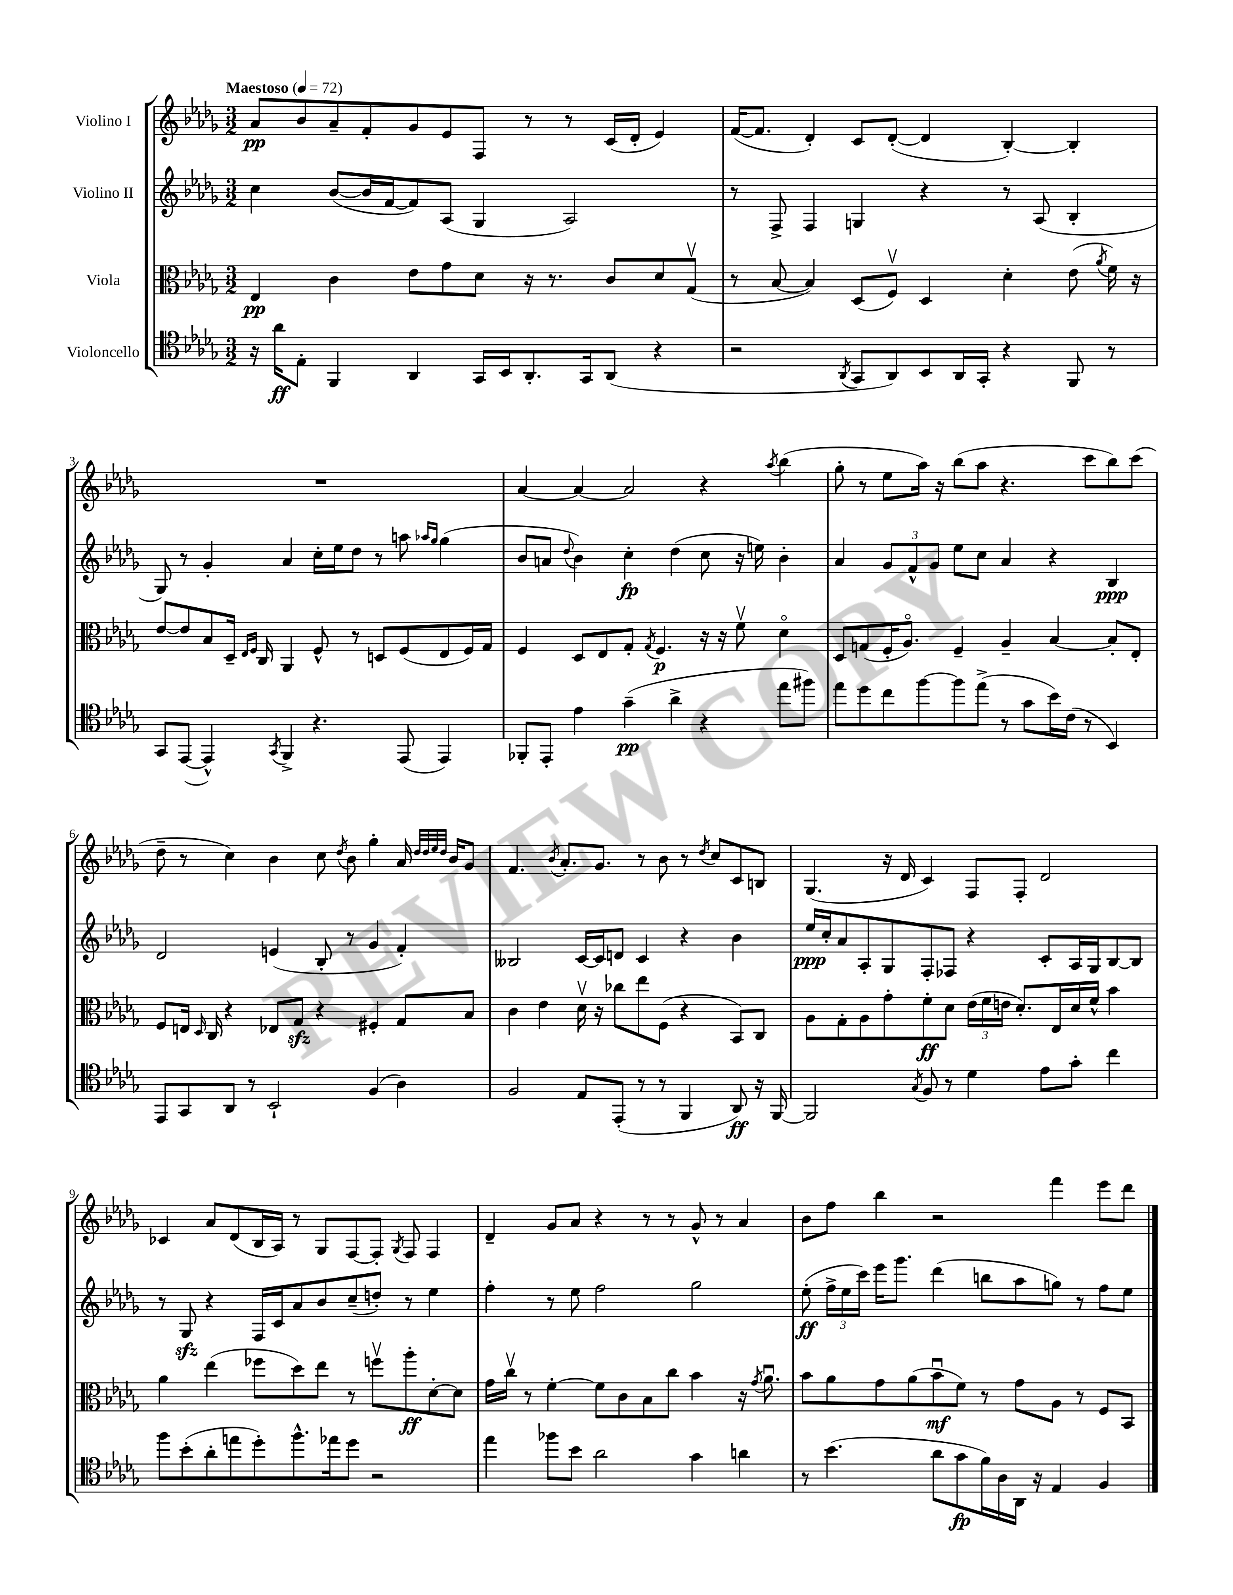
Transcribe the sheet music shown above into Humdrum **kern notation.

**kern	**dynam	**kern	**dynam	**kern	**dynam	**kern	**dynam
*part4	*part4	*part3	*part3	*part2	*part2	*part1	*part1
*staff4	*staff4	*staff3	*staff3	*staff2	*staff2	*staff1	*staff1
*I"Violoncello	*	*I"Viola	*	*I"Violino II	*	*I"Violino I	*
*clefC4	*	*clefC3	*	*clefG2	*	*clefG2	*
*k[b-e-a-d-g-]	*	*k[b-e-a-d-g-]	*	*k[b-e-a-d-g-]	*	*k[b-e-a-d-g-]	*
*M3/2	*	*M3/2	*	*M3/2	*	*M3/2	*
*MM72	*	*MM72	*	*MM72	*	*MM72	*
=1	=1	=1	=1	=1	=1	=1	=1
!	!	!	!	!	!	!LO:TX:a:B:t=Maestoso	!
16r	.	4E-/	pp	4cc\	.	8a-/L	pp
16a-\KL	ff	.	.	.	.	.	.
8E-'\J	.	.	.	.	.	8b-/	.
4FF/	.	4c\	.	([8b-/L	.	8a-~/	.
.	.	.	.	16b-/L]	.	8f'/	.
.	.	.	.	[16f/J	.	.	.
4AA-/	.	8e-\L	.	8f/])	.	8g-/	.
.	.	8g-\	.	(8A-/J	.	8e-/	.
16GG-/LL	.	8d-\J	.	4G-/	.	8F/J	.
16BB-/J	.	.	.	.	.	.	.
8.AA-'/	.	16r	.	.	.	8r	.
.	.	8.r	.	.	.	.	.
.	.	.	.	2A-/)	.	8r	.
16GG-/k	.	.	.	.	.	.	.
(8AA-/J	.	8c/L	.	.	.	(16c/LL	.
.	.	.	.	.	.	16d-'/JJ	.
4r	.	8d-/	.	.	.	4e-/)	.
.	.	(8G-v/J	.	.	.	.	.
=2	=2	=2	=2	=2	=2	=2	=2
2r	.	8r	.	8r	.	([16f/KL	.
.	.	.	.	.	.	8.f/J]	.
.	.	[8B-/	.	8F^/	.	.	.
.	.	4B-/])	.	4F/	.	4d-'/)	.
8qAA-/	.	.	.	.	.	.	.
8GG-/L	.	(8D-/L	.	4Gn/	.	8c/L	.
8AA-/)	.	8Fv/J)	.	.	.	([8d-'/J	.
8BB-/	.	4D-/	.	4r	.	4d-/]	.
16AA-/L	.	.	.	.	.	.	.
16GG-'/JJ	.	.	.	.	.	.	.
4r	.	4d-'\	.	8r	.	[4B-'/)	.
.	.	.	.	(8A-/	.	.	.
8FF/	.	(8e-\	.	4B-'/	.	4B-'/]	.
.	.	8qa-/	.	.	.	.	.
8r	.	16f\)	.	.	.	.	.
.	.	16r	.	.	.	.	.
!!LO:LB:g=z
=3	=3	=3	=3	=3	=3	=3	=3
8GG-/L	.	[8e-/L	.	8G-/)	.	1.r	.
([8EE-/J	.	8e-/]	.	8r	.	.	.
4EE-^^/])	.	8B-/	.	4g-'/	.	.	.
.	.	16D-~/Jk	.	.	.	.	.
.	.	16qqE-/LL	.	.	.	.	.
.	.	16qqF/JJ	.	.	.	.	.
.	.	16C/	.	.	.	.	.
8qGG-/	.	.	.	.	.	.	.
4FF^/	.	4AA-/	.	4a-/	.	.	.
4.r	.	8F^^/	.	16cc'\LL	.	.	.
.	.	.	.	16ee-\J	.	.	.
.	.	8r	.	8dd-\J	.	.	.
.	.	8Dn/L	.	8r	.	.	.
(8EE-/	.	(8F/	.	8aan\	.	.	.
.	.	.	.	16qqaa-X/LL	.	.	.
.	.	.	.	16qqgg-/JJ	.	.	.
4EE-/)	.	8E-/	.	(4gg-\	.	.	.
.	.	16F/L)	.	.	.	.	.
.	.	16G-/JJ	.	.	.	.	.
=4	=4	=4	=4	=4	=4	=4	=4
8FF-X'/L	.	4F/	.	8b-/L	.	[4a-/	.
8EE-'/J	.	.	.	8an/J	.	.	.
.	.	.	.	8qqdd-/	.	.	.
4e-\	.	8D-/L	.	4b-\)	.	4a-/_	.
.	.	8E-/	.	.	.	.	.
(4g-~\	pp	8G-'/J	.	4cc'\	fp	2a-/]	.
.	.	8qG-/	.	.	.	.	.
.	.	4.F/	p	.	.	.	.
4a-^\	.	.	.	(4dd-\	.	.	.
4r	.	16r	.	8cc\	.	4r	.
.	.	16r	.	.	.	.	.
.	.	8fv\	.	16r	.	.	.
.	.	.	.	16een\)	.	.	.
.	.	.	.	.	.	8qaa-/	.
8ee-\L	.	4d-\	.	4b-'\	.	(4bb-\	.
8ff#X\J)	.	.	.	.	.	.	.
=5	=5	=5	=5	=5	=5	=5	=5
8ee-\L	.	8D-/L	.	4a-/	.	8gg-'\	.
8dd-\	.	(8Gn/	.	.	.	8r	.
8cc\	.	16F'/K	.	12g-/L	.	8ee-\L	.
.	.	8.A-/J)	.	.	.	.	.
.	.	.	.	12f^^/	.	.	.
[8ff\	.	.	.	.	.	16aa-\Jk)	.
.	.	.	.	12g-/J	.	.	.
.	.	.	.	.	.	16r	.
8ff\]	.	4F~/	.	8ee-\L	.	(8bb-\L	.
(8ee-^\J	.	.	.	8cc\J	.	8aa-\J	.
8r	.	4A-~/	.	4a-/	.	4.r	.
8g-\L	.	.	.	.	.	.	.
16b-\L)	.	[4B-/	.	4r	.	.	.
(16c\JJ	.	.	.	.	.	.	.
8r	.	.	.	.	.	8ccc\L	.
4BB-/)	.	8B-'/L]	.	4B-/	ppp	8bb-\)	.
.	.	8E-'/J	.	.	.	(8ccc\J	.
!!LO:LB:g=z
=6	=6	=6	=6	=6	=6	=6	=6
8EE-/L	.	8F/L	.	2d-/	.	8dd-~\	.
8GG-/	.	16En/Jk	.	.	.	8r	.
.	.	16qqD-/	.	.	.	.	.
.	.	16C/	.	.	.	.	.
8AA-/J	.	4r	.	.	.	4cc\)	.
8r	.	.	.	.	.	.	.
2BB-`/	.	8E-X/L	.	(4en/	.	4b-\	.
.	.	8G-zz/J	.	.	.	.	.
.	.	4r	.	8B-'/	.	8cc\	.
.	.	.	.	.	.	8qdd-/	.
.	.	.	.	8r	.	8b-\	.
(4F/	.	4F#X'/	.	4g-/	.	4gg-'\	.
4A-\)	.	8G-/L	.	4f'/)	.	16a-/	.
.	.	.	.	.	.	32qqdd-/LLL	.
.	.	.	.	.	.	32qqdd-/	.
.	.	.	.	.	.	32qqee-/	.
.	.	.	.	.	.	32qqdd-/JJJ	.
.	.	.	.	.	.	16b-/KL	.
.	.	8B-/J	.	.	.	8g-/J	.
=7	=7	=7	=7	=7	=7	=7	=7
2F/	.	4c\	.	2B--X/	.	4.f/	.
.	.	4e-\	.	.	.	.	.
.	.	.	.	.	.	8qb-/	.
.	.	.	.	.	.	8.a-'/L	.
8E-/L	.	16d-v\	.	[16c/LL	.	.	.
.	.	16r	.	16c/J]	.	8.g-/J	.
(8EE-'/J	.	8cc-X\L	.	8dn/J	.	.	.
8r	.	8ee-\	.	4c/	.	8r	.
8r	.	(8F\J	.	.	.	8b-\	.
4FF/	.	4r	.	4r	.	8r	.
.	.	.	.	.	.	8qdd-/	.
.	.	.	.	.	.	8cc/L	.
8AA-/)	ff	8BB-/L)	.	4b-\	.	8c/	.
16r	.	8C/J	.	.	.	8Bn/J	.
[16FF/	.	.	.	.	.	.	.
=8	=8	=8	=8	=8	=8	=8	=8
2FF/]	.	8A-\L	.	16ee-/LL	ppp	(4.G-/	.
.	.	.	.	16cc'/J	.	.	.
.	.	8G-'\	.	8a-/	.	.	.
.	.	8A-\	.	8A-'/	.	.	.
.	.	8g-'\	.	8G-/	.	16r	.
.	.	.	.	.	.	16d-/	.
8qG-/	.	.	.	.	.	.	.
8F/	.	8f'\	ff	8F'/	.	4c/)	.
8r	.	8d-\J	.	8F-X/J	.	.	.
4d-\	.	(24e-\LL	.	4r	.	8F/L	.
.	.	24f\	.	.	.	.	.
.	.	24en\JJ	.	.	.	.	.
.	.	8.d-'/L)	.	.	.	8F'/J	.
8e-\L	.	.	.	8c'/L	.	2d-/	.
.	.	16E-/L	.	.	.	.	.
8g-'\J	.	16d-/	.	16A-/L	.	.	.
.	.	16f^^/JJ	.	16G-/J	.	.	.
4cc\	.	4b-\	.	[8B-/	.	.	.
.	.	.	.	8B-/J]	.	.	.
!!LO:LB:g=z
=9	=9	=9	=9	=9	=9	=9	=9
8ff\L	.	4a-\	.	8r	.	4c-X/	.
(8b-'\	.	.	.	8G-zz/	.	.	.
8a-'\	.	(4ee-\	.	4r	.	8a-/L	.
8een\	.	.	.	.	.	(8d-/	.
8dd-'\)	.	8ff-X\L	.	16F/LL	.	16B-/L	.
.	.	.	.	16c/J	.	16A-/JJ)	.
8.ff^^\	.	8dd-\)	.	8a-/	.	8r	.
.	.	8ee-\J	.	8b-/	.	8G-/L	.
16ee-X\k	.	.	.	.	.	.	.
8dd-\J	.	8r	.	(8cc~/	.	[8F/	.
2r	.	8ffnv\L	.	8ddn'/J)	.	8F'/J]	.
.	.	.	.	.	.	8qG-/	.
.	.	8aa-'\	ff	8r	.	8F/	.
.	.	[8d-'\	.	4ee-\	.	4F/	.
.	.	8d-\J]	.	.	.	.	.
=10	=10	=10	=10	=10	=10	=10	=10
4ee-\	.	16g-\LL	.	4ff'\	.	4d-~/	.
.	.	16ccv\JJ	.	.	.	.	.
.	.	8r	.	.	.	.	.
8ff-X\L	.	[4f'\	.	8r	.	8g-/L	.
8b-\J	.	.	.	8ee-\	.	8a-/J	.
2a-\	.	8f\L]	.	2ff\	.	4r	.
.	.	8c\	.	.	.	.	.
.	.	8B-\	.	.	.	8r	.
.	.	8cc\J	.	.	.	8r	.
4g-\	.	4b-\	.	2gg-\	.	8g-^^/	.
.	.	.	.	.	.	8r	.
4an\	.	16r	.	.	.	4a-/	.
.	.	8qg-/	.	.	.	.	.
.	.	8.a-u\	.	.	.	.	.
=11	=11	=11	=11	=11	=11	=11	=11
8r	.	8b-\L	.	(8ee-'\	ff	8b-\L	.
(4.b-\	.	8a-\	.	24ff^\LL	.	8ff\J	.
.	.	.	.	24ee-\	.	.	.
.	.	.	.	24ccc\JJ)	.	.	.
.	.	8g-\	.	16eee-\KL	.	4bb-\	.
.	.	.	.	8.ggg-\J	.	.	.
.	.	(8a-\	.	.	.	.	.
8a-\L	.	8b-u\	mf	(4ddd-\	.	2r	.
8g-\	fp	8f\J)	.	.	.	.	.
16f\L)	.	8r	.	8bbn\L	.	.	.
16A-\	.	.	.	.	.	.	.
16AA-\JJ	.	8g-\L	.	8aa-\	.	.	.
16r	.	.	.	.	.	.	.
4E-/	.	8A-\J	.	8ggn\J)	.	4fff\	.
.	.	8r	.	8r	.	.	.
4F/	.	8F/L	.	8ff\L	.	8eee-\L	.
.	.	8BB-/J	.	8ee-\J	.	8ddd-\J	.
==	==	==	==	==	==	==	==
*-	*-	*-	*-	*-	*-	*-	*-
